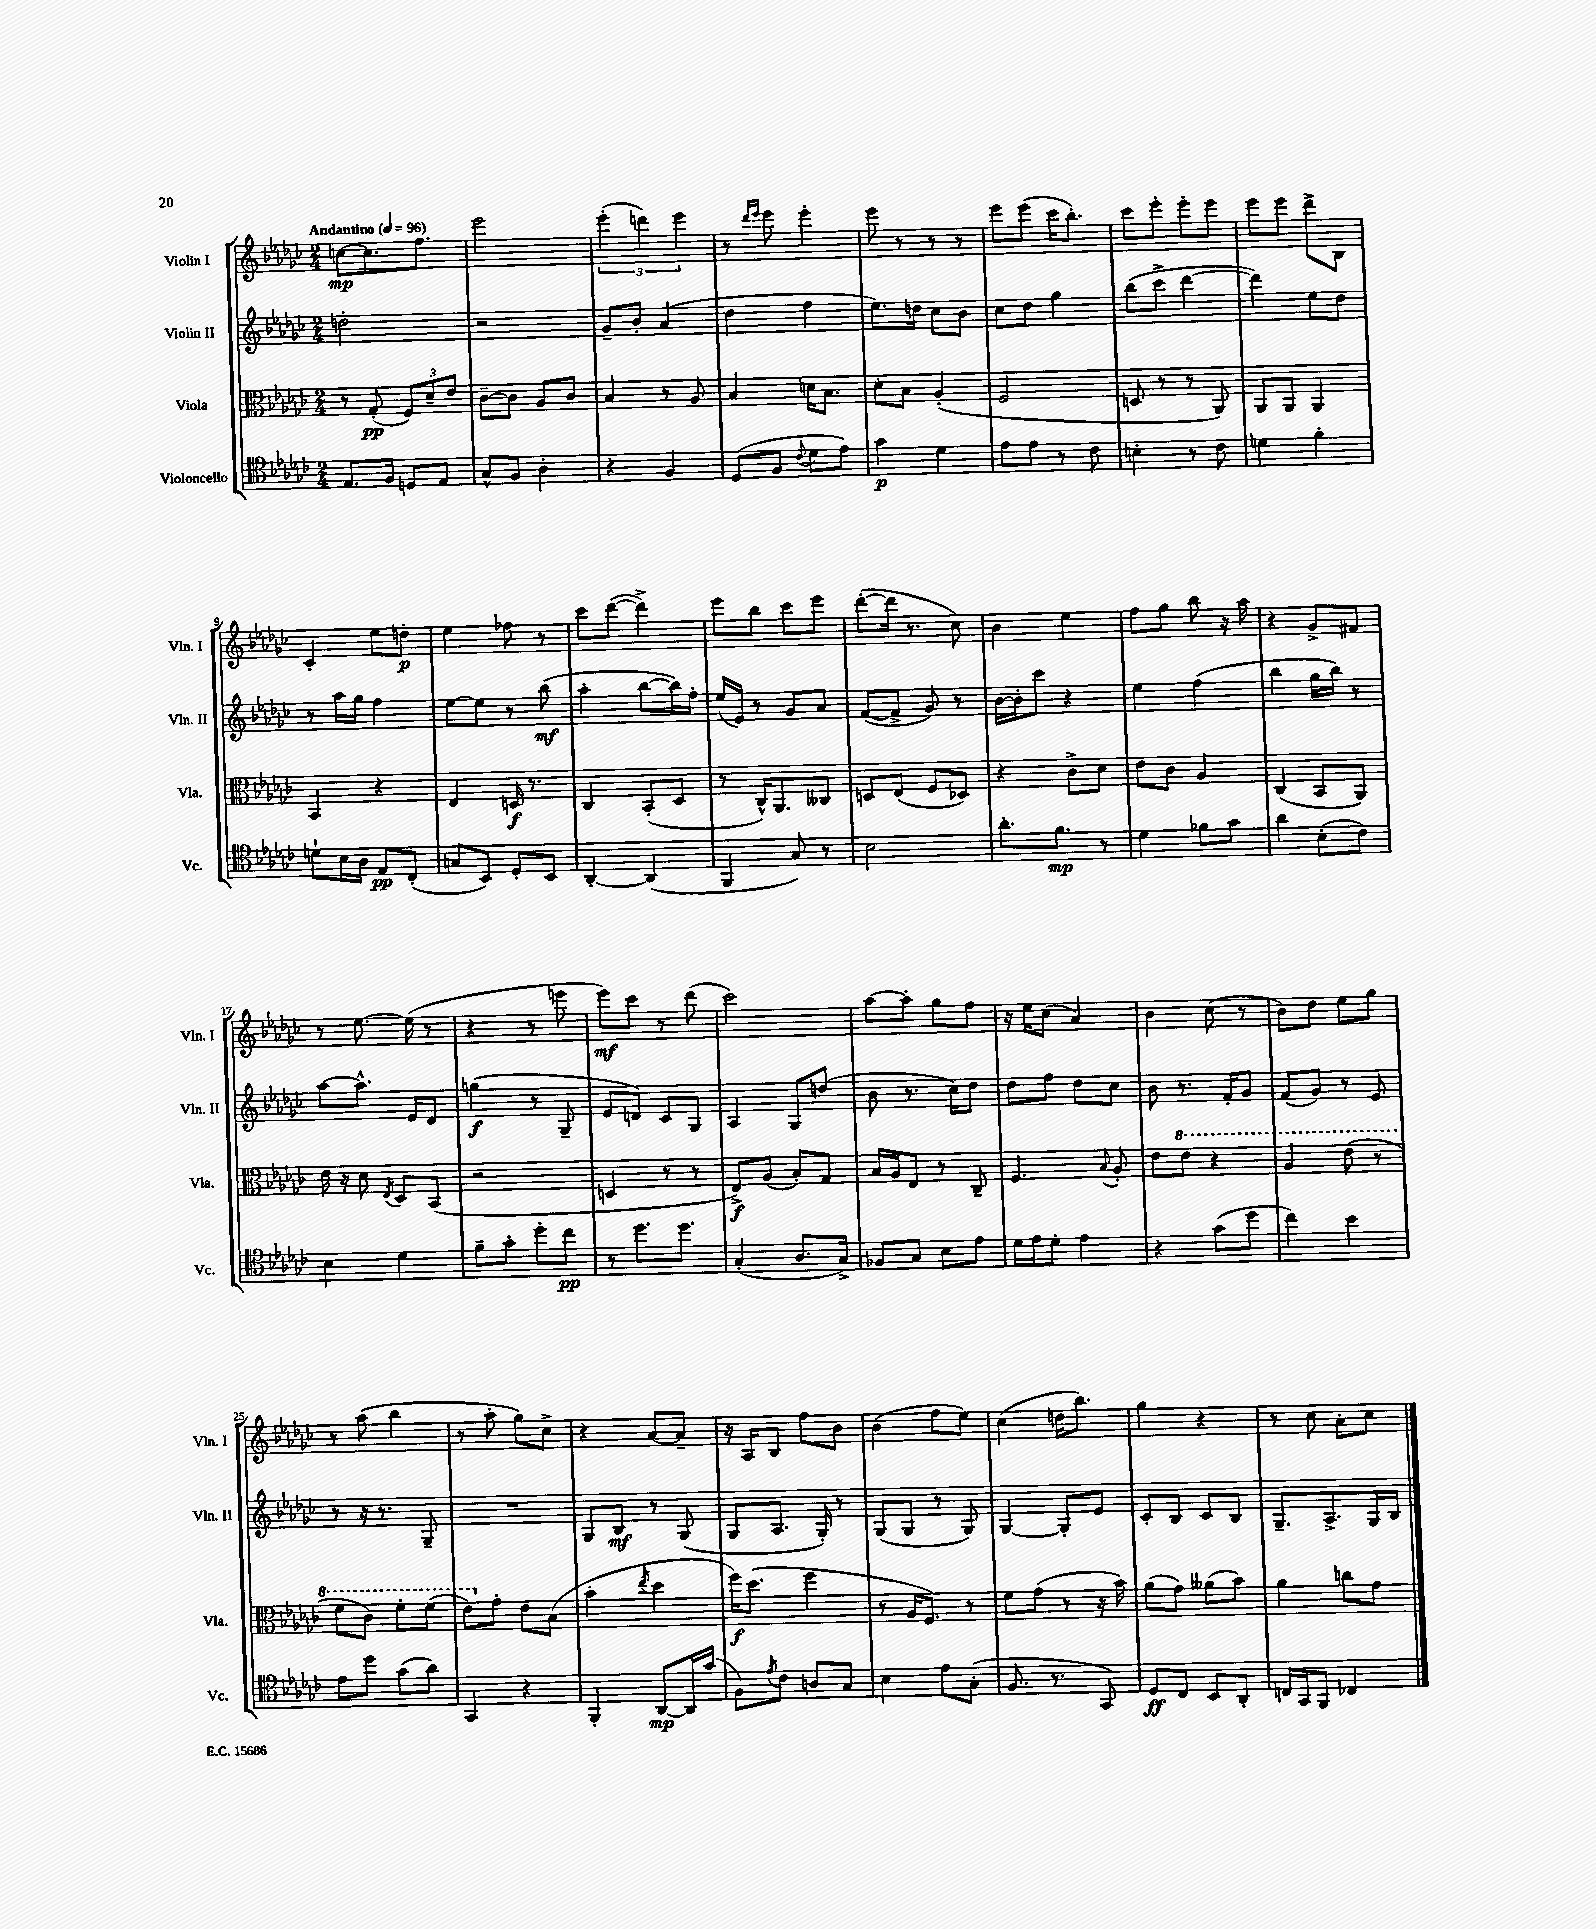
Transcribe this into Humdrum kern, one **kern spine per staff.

**kern	**dynam	**kern	**dynam	**kern	**dynam	**kern	**dynam
*part4	*part4	*part3	*part3	*part2	*part2	*part1	*part1
*staff4	*staff4	*staff3	*staff3	*staff2	*staff2	*staff1	*staff1
*I"Violoncello	*	*I"Viola	*	*I"Violin II	*	*I"Violin I	*
*I'Vc.	*	*I'Vla.	*	*I'Vln. II	*	*I'Vln. I	*
*clefC4	*	*clefC3	*	*clefG2	*	*clefG2	*
*k[b-e-a-d-g-c-]	*	*k[b-e-a-d-g-c-]	*	*k[b-e-a-d-g-c-]	*	*k[b-e-a-d-g-c-]	*
*M2/4	*	*M2/4	*	*M2/4	*	*M2/4	*
*MM96	*	*MM96	*	*MM96	*	*MM96	*
=1	=1	=1	=1	=1	=1	=1	=1
!	!	!	!	!	!	!LO:TX:a:B:t=Andantino	!
8.E-/L	.	8r	.	2ddn'\	.	[8ccn\L	mp
.	.	(8G-'/	pp	.	.	8.cc\]	.
16F/Jk	.	.	.	.	.	.	.
8Dn/L	.	12F/L)	.	.	.	.	.
.	.	.	.	.	.	8.ff\J	.
.	.	12d-~/	.	.	.	.	.
8E-/J	.	.	.	.	.	.	.
.	.	12e-/J	.	.	.	.	.
=2	=2	=2	=2	=2	=2	=2	=2
8G-^^/L	.	[8c-~\L	.	2r	.	2eee-\	.
8F/J	.	8c-\J]	.	.	.	.	.
4A-'\	.	8A-/L	.	.	.	.	.
.	.	8c-/J	.	.	.	.	.
=3	=3	=3	=3	=3	=3	=3	=3
4r	.	4B-/	.	8g-~/L	.	(6eee-'\	.
.	.	.	.	8b-'/J	.	.	.
.	.	.	.	.	.	6dddn\)	.
4F/	.	8r	.	(4a-/	.	.	.
.	.	.	.	.	.	6eee-\	.
.	.	8A-/	.	.	.	.	.
=4	=4	=4	=4	=4	=4	=4	=4
(8D-/L	.	4B-/	.	4dd-\	.	8r	.
.	.	.	.	.	.	16qqddd-/LL	.
.	.	.	.	.	.	16qqeee-/JJ	.
8F/J	.	.	.	.	.	8eee-\	.
8qqc-/	.	.	.	.	.	.	.
8d-\L	.	16dn\KL	.	4ff\	.	4eee-'\	.
.	.	8.B-\J	.	.	.	.	.
8e-\J)	.	.	.	.	.	.	.
=5	=5	=5	=5	=5	=5	=5	=5
4g-\	p	8d-'\L	.	8.ee-\L)	.	8eee-\	.
.	.	8B-\J	.	.	.	8r	.
.	.	.	.	16ddn\Jk	.	.	.
4d-\	.	(4A-'/	.	8cc-\L	.	8r	.
.	.	.	.	8b-\J	.	8r	.
=6	=6	=6	=6	=6	=6	=6	=6
8e-\L	.	2F/	.	8cc-\L	.	8eee-\L	.
8e-\J	.	.	.	8dd-\J	.	(8eee-\J	.
8r	.	.	.	4gg-\	.	16ccc-\KL	.
.	.	.	.	.	.	8.bb-'\J)	.
8c-\	.	.	.	.	.	.	.
=7	=7	=7	=7	=7	=7	=7	=7
4Bn'\	.	8Dn/	.	(8bb-\L	.	8ccc-\L	.
.	.	8r	.	8ccc-^\J	.	8eee-'\J	.
8r	.	8r	.	[4ddd-\	.	8eee-'\L	.
8c-\	.	8AA-/)	.	.	.	8eee-\J	.
=8	=8	=8	=8	=8	=8	=8	=8
4dn\	.	8AA-/L	.	4ddd-\])	.	8eee-\L	.
.	.	8AA-/J	.	.	.	8eee-\J	.
4f'\	.	4AA-/	.	8ee-\L	.	8ddd-^\L	.
.	.	.	.	8dd-\J	.	8B-\J	.
!!LO:LB:g=z
=9	=9	=9	=9	=9	=9	=9	=9
8dn`\L	.	4BB-/	.	8r	.	4c-'/	.
16B-\L	.	.	.	16aa-\LL	.	.	.
16A-\JJ	.	.	.	16gg-\JJ	.	.	.
8E-/L	pp	4r	.	4ff\	.	8ee-\L	.
(8C-'/J	.	.	.	.	.	8ddn'\J	p
=10	=10	=10	=10	=10	=10	=10	=10
8Gn/L	.	4E-/	.	[8ee-\L	.	4ee-\	.
8BB-/J)	.	.	.	8ee-\J]	.	.	.
8D-'/L	.	16Dn/	f	8r	.	8ff-X\	.
.	.	8.r	.	.	.	.	.
8BB-/J	.	.	.	(8bb-\	mf	8r	.
=11	=11	=11	=11	=11	=11	=11	=11
[4AA-'/	.	4C-/	.	4aa-'\	.	8ccc-\L	.
.	.	.	.	.	.	([8ddd-\J	.
(4AA-/]	.	(8BB-'/L	.	[8bb-\L	.	4ddd-^\])	.
.	.	8D-/J	.	16bb-\L])	.	.	.
.	.	.	.	16ff'\JJ	.	.	.
=12	=12	=12	=12	=12	=12	=12	=12
4FF/	.	8r	.	(16ee-/LL	.	8eee-\L	.
.	.	.	.	16e-/JJ)	.	.	.
.	.	16C-^^/KL)	.	8r	.	8bb-\J	.
.	.	8.AA-/	.	.	.	.	.
8G-/)	.	.	.	8g-/L	.	8ccc-\L	.
8r	.	8C--X/J	.	8a-/J	.	8eee-\J	.
=13	=13	=13	=13	=13	=13	=13	=13
2B-\	.	8Dn/L	.	([8f/L	.	([8ddd-'\L	.
.	.	(8E-/J	.	8f^/J]	.	16ddd-\Jk]	.
.	.	.	.	.	.	8.r	.
.	.	8F/L	.	8g-/)	.	.	.
.	.	8D-X/J)	.	8r	.	8cc-\)	.
=14	=14	=14	=14	=14	=14	=14	=14
8.a-'\L	.	4r	.	[16b-\LL	.	4b-\	.
.	.	.	.	16b-'\J]	.	.	.
.	.	.	.	8ccc-\J	.	.	.
8.f\J	mp	.	.	.	.	.	.
.	.	8c-^\L	.	4r	.	4ee-\	.
8r	.	8d-\J	.	.	.	.	.
=15	=15	=15	=15	=15	=15	=15	=15
4d-\	.	8e-\L	.	4ee-\	.	8ff\L	.
.	.	8c-\J	.	.	.	8gg-\J	.
8f-X\L	.	4A-/	.	(4ff\	.	8bb-\	.
8g-\J	.	.	.	.	.	16r	.
.	.	.	.	.	.	16aa-\	.
=16	=16	=16	=16	=16	=16	=16	=16
4a-\	.	(4C-/	.	4bb-\	.	4r	.
(8B-'\L	.	8BB-/L	.	16gg-\LL	.	8g-^/L	.
.	.	.	.	16bb-\JJ)	.	.	.
8c-\J)	.	8AA-/J)	.	8r	.	8f#X/J	.
!!LO:LB:g=z
=17	=17	=17	=17	=17	=17	=17	=17
4B-\	.	16e-\	.	[8aa-\L	.	8r	.
.	.	16r	.	.	.	.	.
.	.	8d-\	.	8.aa-^^\J]	.	[8.ee-\	.
.	.	8qE-/	.	.	.	.	.
4d-\	.	8D-/L	.	.	.	.	.
.	.	.	.	16e-/KL	.	(16ee-\]	.
.	.	(8BB-/J	.	8d-/J	.	8r	.
=18	=18	=18	=18	=18	=18	=18	=18
8f~\L	.	2r	.	(4ggn\	f	4r	.
8g-'\J	.	.	.	.	.	.	.
8dd-'\L	.	.	.	8r	.	8r	.
8cc-\J	pp	.	.	8G-~/	.	8eeen\	.
=19	=19	=19	=19	=19	=19	=19	=19
8r	.	4Dn/	.	8e-/L	.	8eee-\L)	mf
8.dd-\L	.	.	.	8dn/J)	.	8ccc-\J	.
.	.	8r	.	8c-/L	.	8r	.
8.dd-\J	.	.	.	.	.	.	.
.	.	8r	.	8G-/J	.	(8ddd-\	.
=20	=20	=20	=20	=20	=20	=20	=20
(4G-'/	.	8E-^/L)	f	4A-/	.	2ccc-\)	.
.	.	(8A-/J	.	.	.	.	.
8.A-/L	.	8B-'/L)	.	8G-/L	.	.	.
.	.	8G-/J	.	(8ddn/J	.	.	.
16G-^/Jk)	.	.	.	.	.	.	.
=21	=21	=21	=21	=21	=21	=21	=21
8F-X/L	.	16B-/LL	.	8b-\	.	[8aa-\L	.
.	.	16A-/J	.	.	.	.	.
8G-/J	.	8E-/J	.	8.r	.	8aa-'\J]	.
8B-\L	.	8r	.	.	.	8gg-\L	.
.	.	.	.	16cc-\KL)	.	.	.
8e-\J	.	8C-~/	.	8dd-\J	.	8ff\J	.
=22	=22	=22	=22	=22	=22	=22	=22
16d-\LL	.	4.F/	.	8dd-\L	.	16r	.
16e-\J	.	.	.	.	.	16ee-\KL	.
8d-'\J	.	.	.	8ff\J	.	(8cc-\J	.
4e-\	.	.	.	8dd-\L	.	4a-/)	.
.	.	8qqB-/	.	.	.	.	.
.	.	8A-'/	.	8cc-\J	.	.	.
=23	=23	=23	=23	=23	=23	=23	=23
4r	.	8e-\L	.	8b-\	.	4b-\	.
*	*	*8va	*	*	*	*	*
.	.	8ee-\J	.	8.r	.	.	.
(8g-\L	.	4r	.	.	.	(8cc-\	.
.	.	.	.	16f'/KL	.	.	.
8dd-\J	.	.	.	8g-/J	.	8r	.
=24	=24	=24	=24	=24	=24	=24	=24
4cc-\)	.	4a-/	.	(8f/L	.	8b-\L)	.
.	.	.	.	8g-/J)	.	8dd-\J	.
4b-\	.	(8ee-\	.	8r	.	8ee-\L	.
.	.	8r	.	8e-/	.	8gg-\J	.
!!LO:LB:g=z
=25	=25	=25	=25	=25	=25	=25	=25
8e-\L	.	8ff\L	.	8r	.	8r	.
8dd-\J	.	8cc-\J)	.	16r	.	(8aa-\	.
.	.	.	.	8.r	.	.	.
(8g-\L	.	8ff'\L	.	.	.	4bb-\	.
8a-\J)	.	(8ff\J	.	8G-~/	.	.	.
=26	=26	=26	=26	=26	=26	=26	=26
4GG-/	.	8ee-\L)	.	2r	.	8r	.
*	*	*X8va	*	*	*	*	*
.	.	8g-'\J	.	.	.	8aa-'\	.
4r	.	8e-\L	.	.	.	8gg-\L)	.
.	.	(8B-\J	.	.	.	8cc-^\J	.
=27	=27	=27	=27	=27	=27	=27	=27
4FF'/	.	4b-'\	.	8G-/L	.	4r	.
.	.	.	.	8B-/J	mf	.	.
.	.	8qee-/	.	.	.	.	.
[8AA-/L	mp	4dd-\	.	8r	.	[8a-/L	.
16AA-/L]	.	.	.	(8G-/	.	8a-~/J]	.
(16g-/JJ	.	.	.	.	.	.	.
=28	=28	=28	=28	=28	=28	=28	=28
8F\L)	.	16ff\KL)	f	8G-/L	.	16r	.
.	.	(8.dd-\J	.	.	.	16A-/KL	.
8qe-/	.	.	.	.	.	.	.
8c-\J	.	.	.	8.A-/J	.	8B-/J	.
8An/L	.	4ff\	.	.	.	8ff\L	.
.	.	.	.	16G-'/)	.	.	.
8G-/J	.	.	.	8r	.	8b-\J	.
=29	=29	=29	=29	=29	=29	=29	=29
4B-\	.	8r	.	(8G-/L	.	(4b-\	.
.	.	16A-/KL	.	8G-/J	.	.	.
.	.	8.F/J)	.	.	.	.	.
8e-\L	.	.	.	8r	.	8ff\L	.
(8G-'\J	.	8r	.	8G-/)	.	8ee-\J)	.
=30	=30	=30	=30	=30	=30	=30	=30
8.F/	.	8f\L	.	[4G-/	.	(4cc-\	.
.	.	(8g-\J	.	.	.	.	.
8.r	.	.	.	.	.	.	.
.	.	8r	.	8G-'/L]	.	16ddn\KL	.
.	.	.	.	.	.	8.bb-\J)	.
8GG-/)	.	16r	.	8e-/J	.	.	.
.	.	16b-\)	.	.	.	.	.
=31	=31	=31	=31	=31	=31	=31	=31
8D-/L	ff	(8a-\L	.	8c-'/L	.	4gg-\	.
8C-/J	.	8g-\J)	.	8B-/J	.	.	.
8BB-/L	.	(8a--X\L	.	8c-/L	.	4r	.
8AA-'/J	.	8b-\J)	.	8B-/J	.	.	.
=32	=32	=32	=32	=32	=32	=32	=32
16Cn/LL	.	4a-\	.	8.G-~/L	.	8r	.
16GG-/J	.	.	.	.	.	.	.
8FF/J	.	.	.	.	.	8cc-\	.
.	.	.	.	8.A-^/	.	.	.
4C-X/	.	8ccn\L	.	.	.	8a-'\L	.
.	.	8g-\J	.	16G-/L	.	8cc-\J	.
.	.	.	.	16B-/JJ	.	.	.
==	==	==	==	==	==	==	==
*-	*-	*-	*-	*-	*-	*-	*-
